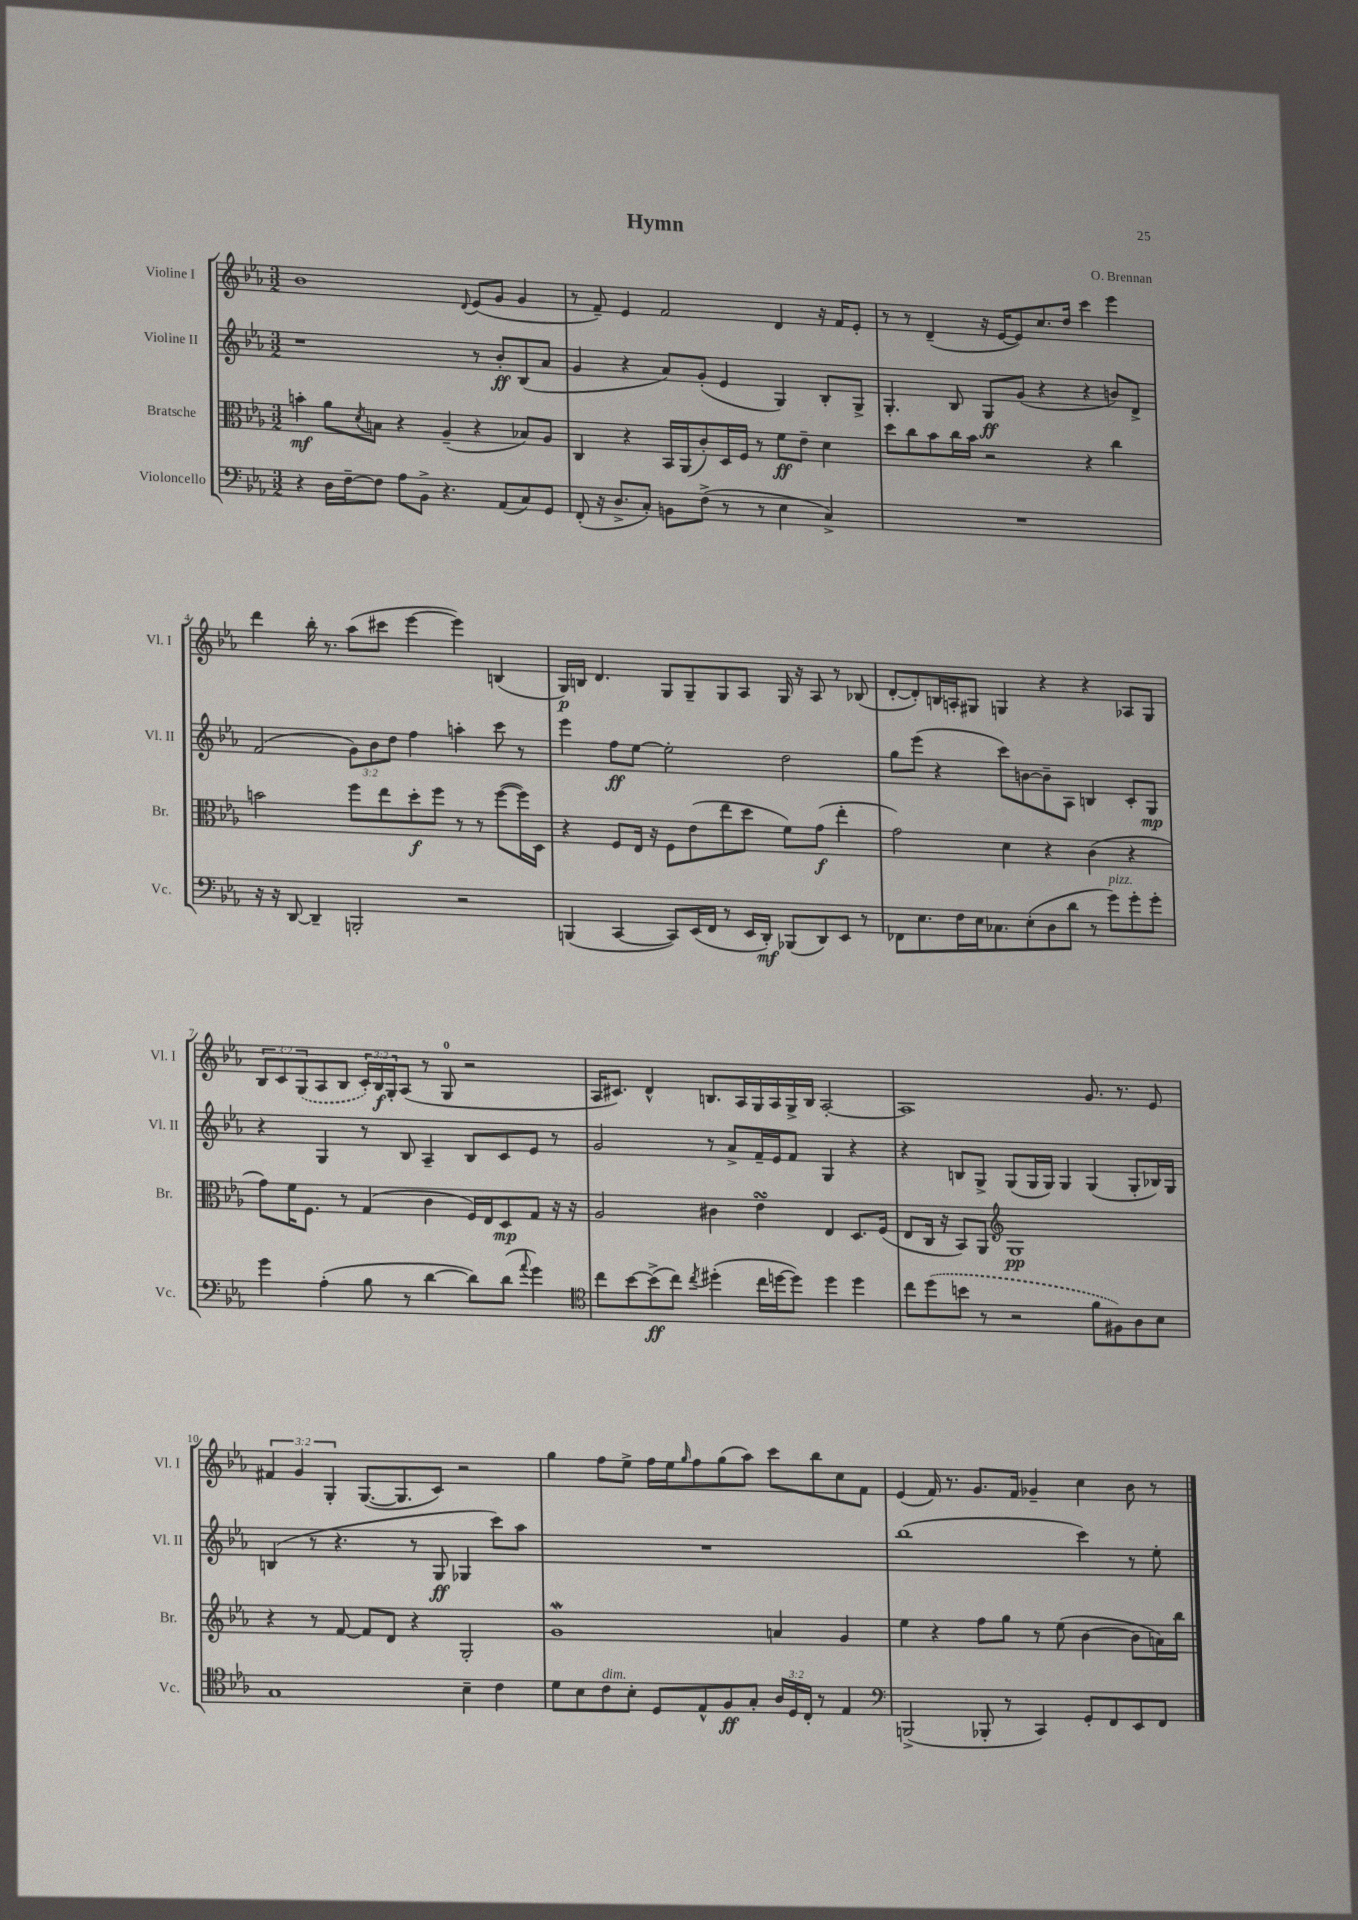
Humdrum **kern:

**kern	**kern	**kern	**kern
*staff4	*staff3	*staff2	*staff1
*clefF4	*clefC3	*clefG2	*clefG2
*k[b-e-a-]	*k[b-e-a-]	*k[b-e-a-]	*k[b-e-a-]
*M3/2	*M3/2	*M3/2	*M3/2
4r	4b'	1r	1b-
16D	8a-	.	.
[16F~	.	.	.
.	8qd	.	.
8F]	8B	.	.
8A-	4r	.	.
8BB-^	.	.	.
4.r	(4A-~	.	.
.	.	.	8qqd
.	4r	8r	(8e-
(8AA-	.	8b-'	8g
8C)	8B-)	(8B-	4g
8GG	8A-	8a-	.
=	=	=	=
(8FF'	4C	4g	8r
16r	.	.	8f~)
8.D^	.	.	.
.	4r	4r	4e-
8C')	.	.	.
8BB	16BB-	8a-)	2f
.	(16AA-	.	.
(8F^	8c')	(8g'	.
8r	16D	4e-	.
.	16F	.	.
8r	8r	.	.
4E-	8f	4G)	4d
.	8e-~	.	.
4C^)	4d	8B-'	16r
.	.	.	16f
.	.	8G^	8e-'
=	=	=	=
1.r	8dd	4.G'	8r
.	8cc	.	8r
.	8b-	.	(4d~
.	16cc	8B-	.
.	16b-	.	.
.	2r	8G	16r
.	.	.	[16e-
.	.	(8g	8e-])
.	.	4r	8.cc
.	.	.	16dd
.	4r	4r	4ccc
.	4cc	8b)	4eee-
.	.	8d^	.
=	=	=	=
16r	2b	(2f	4ddd
16r	.	.	.
[8DD	.	.	.
4DD~]	.	.	16bb-'
.	.	.	8.r
2BBB'	8ff	12g)	(8aa-
.	.	12b-	.
.	8ee-	.	8ccc#
.	.	12dd	.
.	8dd'	4ff	[4eee-
.	8ff	.	.
2r	8r	4aa'	4eee-])
.	8r	.	.
.	([8ff	8ccc	(4B
.	16ff])	8r	.
.	16D	.	.
=	=	=	=
(4BBB	4r	4eee-	16G)
.	.	.	16B
.	.	.	4.d
[4CC	8F	8ff	.
.	16E-	[8ee-	.
.	16r	.	.
8CC])	8F	2ee-']	8G
(16EE-	(8e-	.	8G~
16FF	.	.	.
8r	8ee-	.	8G
16EE-	8dd	.	8A-
16DD')	.	.	.
(8BBB-	8f)	2dd	16G
.	.	.	16r
8DD)	(8g	.	8A-
8EE-	4ee-'	.	8r
8r	.	.	(8B-
=	=	=	=
8FF-	2g)	8gg	[8d'
8.E-	.	(8eee-	8d'])
.	.	4r	16B
16F	.	.	16A'
16E-	.	.	8G#
8.C-	.	.	.
.	4d	8ccc)	4G
(8E-'	.	[8b	.
8D	4r	8b~]	4r
8d	.	8A-	.
8r	(4c	4B	4r
8g)	.	.	.
8g'	4r	8c'	8A-
8g'	.	8G	8G
=	=	=	=
4g	8g)	4r	12B-
.	.	.	12c
.	16f	.	.
.	.	.	(12G
.	8.F	.	.
(4A-'	.	4G	8A-
.	8r	.	8B-
8B-	(4G	8r	24c')
.	.	.	24B-
.	.	.	24G'
8r	.	8B-	(8A-
[4d	4c	4A-~	8r
.	.	.	8G
8d])	16F)	8B-	2r
.	16E-	.	.
(8d	8D	8c	.
8qqa-	.	.	.
4g)	8G	8e-	.
.	16r	8r	.
.	16r	.	.
=	=	=	=
*clefC4	*	*	*
8cc	2A-	2g	16A-
.	.	.	8.c#)
[8b-	.	.	.
(8b-^]	.	.	4d^^
8cc)	.	.	.
8qcc	.	.	.
(4dd#'	4c#	8r	8.B
.	.	8a-^	.
.	.	.	16A-
16cc	4e-	16f~	16G
[16dd	.	16e-	16A-
8dd])	.	8f	16G^
.	.	.	16B
4dd	4E-	4G	[2A-'
4dd	8.D	4r	.
.	(16F	.	.
=	=	=	=
8cc	8E-	4r	1A-]
(8dd	16C	.	.
.	16r	.	.
8b	8BB-)	8B	.
8r	8AA-	8G^	.
*	*clefG2	*	*
2r	1G	(8G	.
.	.	16G	.
.	.	16G)	.
.	.	4G	.
8f	.	(4G	8.g
8F#)	.	.	.
.	.	.	8.r
8A-	.	8G'	.
8B-	.	16B-)	8e-
.	.	16G	.
=	=	=	=
1G	4r	(4B	6f#
.	.	.	6g
.	8r	8r	.
.	.	.	6G'
.	[8f	4.r	.
.	8f]	.	([8.G
.	8d	.	.
.	.	.	8.G]
.	4r	8r	.
.	.	8G	8c)
4B-~	2G'	4G-	2r
4c	.	8ccc)	.
.	.	8aa-	.
=	=	=	=
8d	1g	1.r	4gg
8B-	.	.	.
8c	.	.	8ff
8B-'	.	.	8ee-^
8D	.	.	16ff
.	.	.	16ee-
.	.	.	16qqgg
8E-^^	.	.	8ff
8F	.	.	(8gg
8G'	.	.	8aa-)
24A-	4a	.	8ccc
24D	.	.	.
24C'	.	.	.
8r	.	.	8bb-
4E-	4g	.	8cc
.	.	.	8f
=	=	=	=
*clefF4	*	*	*
(2BBB^	4ee-	(1bb-	(4e-
.	4r	.	16f)
.	.	.	8.r
8BBB-'	8ff	.	8.g
8r	8gg	.	.
.	.	.	16f
4CC)	8r	.	4g-~
.	(8ee-	.	.
8GG'	[4b-	4ccc)	4cc
8FF	.	.	.
8EE-	8b-]	8r	8b-
8FF	16a)	8ee-'	8r
.	16bb-	.	.
==	==	==	==
*-	*-	*-	*-
